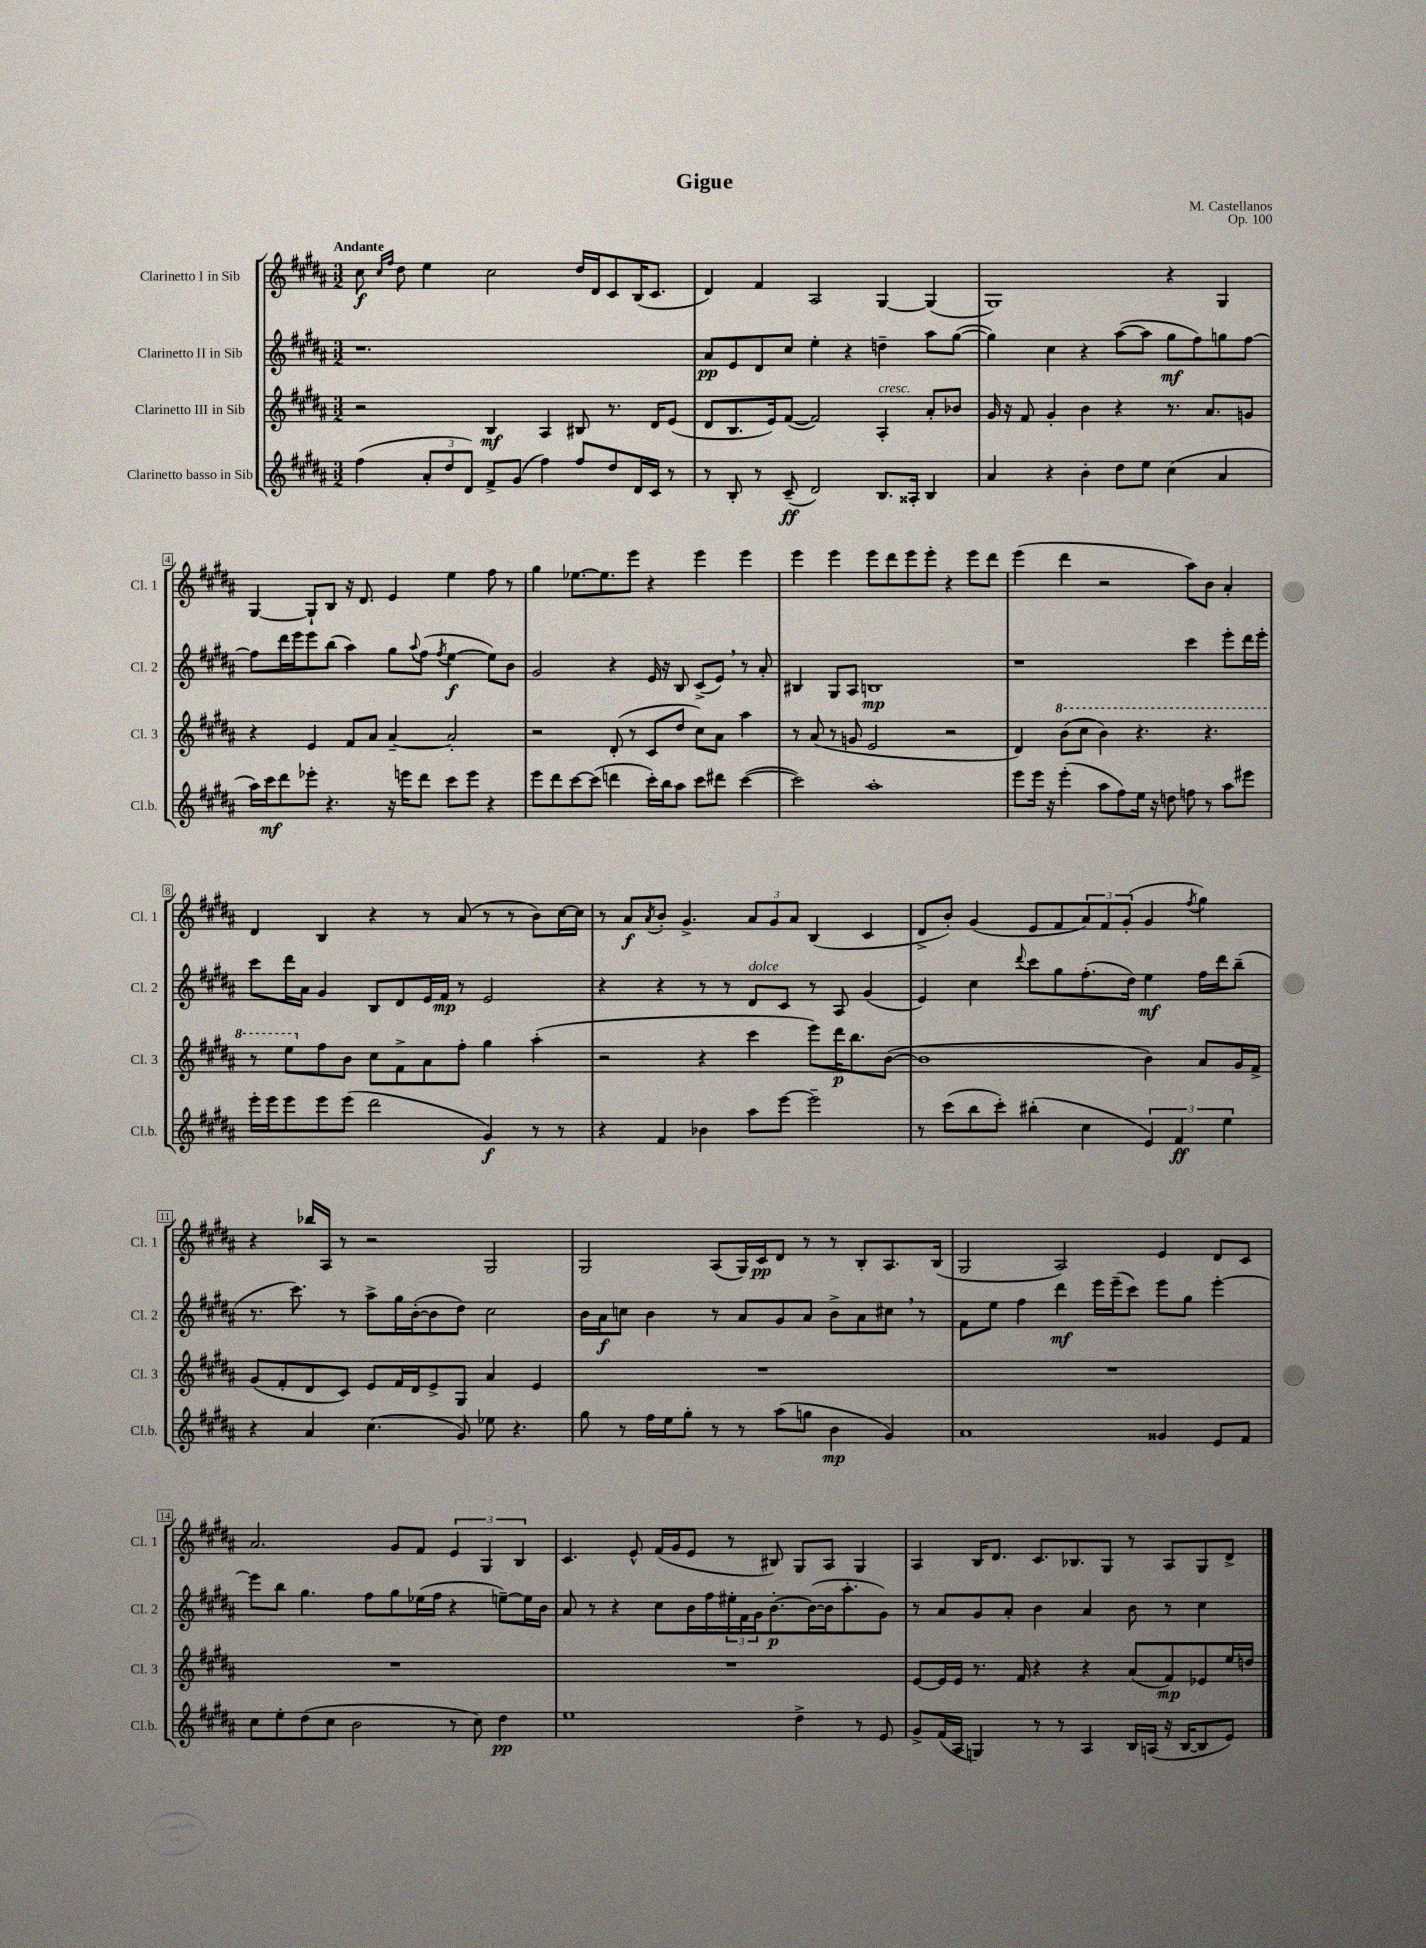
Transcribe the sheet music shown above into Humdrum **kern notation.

**kern	**kern	**kern	**kern
*staff4	*staff3	*staff2	*staff1
*clefG2	*clefG2	*clefG2	*clefG2
*k[f#c#g#d#a#]	*k[f#c#g#d#a#]	*k[f#c#g#d#a#]	*k[f#c#g#d#a#]
*M3/2	*M3/2	*M3/2	*M3/2
(4ff#	2r	1.r	8cc#
.	.	.	16qqcc#
.	.	.	16qqff#
.	.	.	8dd#
12a#'	.	.	4ee
12dd#	.	.	.
12d#)	.	.	.
8f#^	4B	.	2cc#
(8g#	.	.	.
4ff#)	4A#	.	.
8ff#	8B#	.	16dd#
.	.	.	16d#
8dd#	8.r	.	8c#
16d#	.	.	(16B
16c#	16d#	.	8.c#
8r	(8e	.	.
=	=	=	=
8r	8d#	8a#	4d#)
8B'	8.B	8e	.
8r	.	8d#	4f#
.	16e)	.	.
(8c#~	([8f#	8cc#	.
2d#)	2f#])	4ee'	2A#
.	.	4r	.
8.B	4A#'	4dd~	[4G#
16A##'	.	.	.
4B	8a#'	8aa#	(4G#]
.	8b-	([8gg#	.
=	=	=	=
4a#	16g#	4gg#])	1G#)
.	16r	.	.
.	8f#	.	.
4r	4g#'	4cc#	.
4b'	4b	4r	.
8dd#	4r	([8aa#	.
8ee	.	8aa#]	.
(4cc#	8.r	8gg#	4r
.	.	8ff#)	.
.	8.a#	.	.
4a#	.	8gg	4G#
.	8g	[8ff#	.
=	=	=	=
16aa#)	4r	8ff#]	[4G#
16ccc#	.	.	.
8ddd#	.	16ddd#	.
.	.	16eee	.
8eee-'	4e	8eee	8G#`]
4.r	.	(8bb	8B
.	8f#	4aa#)	16r
.	.	.	8.d#
.	8a#	.	.
16r	[4a#~	8gg#	4e
16eee	.	.	.
.	.	8qqaa#	.
8ddd#	.	(8ff#	.
.	.	8qff#	.
8ccc#	2a#']	[4ee	4ee
8eee	.	.	.
4r	.	8ee])	8ff#
.	.	8b	8r
=	=	=	=
8eee	2r	2g#	4gg#
8ddd#	.	.	.
[8ccc#	.	.	[8.ee-
(8ccc#]	.	.	.
.	.	.	8.ee-]
4ddd	(8d#'	4r	.
.	8r	.	8eee
16ccc#')	8c#	16e	4r
16bb	.	16r	.
8aa#	8dd#	8B	.
8ccc#	8cc#)	(8c#^	4eee
8ddd#	8a#	8e)	.
([4ccc#	4aa#	8r	4eee
.	.	8a#'	.
=	=	=	=
2ccc#])	8r	4B#	4eee
.	(8a#	.	.
.	8r	8G#	4eee
.	8g	8A#	.
1aa#'	2e	1B	8eee
.	.	.	8ddd#
.	.	.	8eee
.	.	.	8eee'
.	2r	.	4r
.	.	.	8eee
.	.	.	8ddd#
=	=	=	=
8eee	4d#)	1r	(4eee
16eee	.	.	.
16r	.	.	.
(4eee'	(8bb	.	4ddd#
.	8ccc#	.	.
8aa#	4bb)	.	2r
8ff#)	.	.	.
16ee	4.r	.	.
16r	.	.	.
8dd	.	.	.
8ff	.	4ccc#	8aa#)
8r	4.r	.	8b
8aa#	.	8eee'	4a#'
8eee#	.	16ddd#	.
.	.	16eee'	.
=	=	=	=
16eee'	8r	8ccc#	4d#
16eee	.	.	.
8eee	8eee	16ddd#	.
.	.	16a#	.
8eee	8ff#	4g#	4B
(8eee	8b	.	.
2ddd#	8cc#	8B	4r
.	8f#^	8d#	.
.	8a#	16e	8r
.	.	16f#	.
.	8ff#'	8r	(8a#
4g#)	4gg#	2e	8r
.	.	.	8r
8r	(4aa#'	.	8b)
8r	.	.	[16cc#
.	.	.	16cc#]
=	=	=	=
4r	2r	4r	8r
.	.	.	8a#
.	.	.	8qa#
4f#	.	4r	8b'
.	.	.	4.g#^
4b-	4r	8r	.
.	.	8r	.
8aa#	4ccc#	8d#	12a#
.	.	.	12g#
[8eee	.	8c#	.
.	.	.	12a#
2eee~]	8eee)	8r	(4B
.	16ddd#	8A#	.
.	8.bb	.	.
.	.	(4g#	4c#
.	([8b	.	.
=	=	=	=
8r	1b]	4e)	8d#^
(8ccc#	.	.	8b')
8bb	.	4cc#	(4g#
8ccc#')	.	.	.
.	.	8qqddd#	.
(4bb#'	.	8ccc#	8e
.	.	8gg#	8f#
4cc#	.	(8.ff#'	12a#)
.	.	.	12f#
.	.	.	(12g#'
.	.	16dd#)	.
6e)	4b)	4ee	4g#
6f#	.	.	.
.	.	.	8qff#
.	8a#	16ff#	4gg#)
.	.	16ddd#	.
6ee	.	.	.
.	16g#	(8bb~	.
.	16f#^	.	.
=	=	=	=
4r	(8g#	8.r	4r
.	8f#'	.	.
.	.	8.ccc#)	.
4a#	8d#	.	16bb-
.	.	.	16A#
.	8c#)	8r	8r
(4.cc#	8e	8aa#^	2r
.	16f#	16gg#	.
.	16d#	([16b'	.
.	8e^	8b]	.
8g#)	8G#	8dd#)	.
8ee-	4a#	2cc#	2G#
4.r	.	.	.
.	4e	.	.
=	=	=	=
8gg#	1.r	16b	2G#
.	.	16a#	.
8r	.	8cc	.
16ff#	.	4b	.
16ee	.	.	.
8gg#'	.	.	.
8r	.	8r	(8A#
8r	.	8a#	16G#)
.	.	.	16c#
(8aa#	.	8g#	8d#
8gg	.	8a#	8r
4b	.	8b^	8r
.	.	8a#	8B'
4g#)	.	8cc#	8.A#
.	.	8r	.
.	.	.	(16B
=	=	=	=
1a#	1.r	8f#	2G#
.	.	8ee	.
.	.	4ff#	.
.	.	4ddd#	2A#)
.	.	16eee	.
.	.	(16eee~	.
.	.	8ccc#)	.
4g##	.	8eee	4e
.	.	8gg#	.
8e	.	[4eee'	8d#
8f#	.	.	8c#
=	=	=	=
8cc#	1.r	8eee]	2.a#
8ee'	.	8bb	.
(8dd#	.	4.gg#	.
8cc#	.	.	.
2b	.	.	.
.	.	8ff#	.
.	.	8gg#	8g#
.	.	(16ee-	8f#
.	.	16ff#	.
8r	.	4r	6e
8cc#)	.	.	.
.	.	.	6G#
4dd#	.	[8ee~)	.
.	.	.	6B
.	.	16ee]	.
.	.	16b	.
=	=	=	=
1ee	1.r	8a#	4.c#
.	.	8r	.
.	.	4r	.
.	.	.	8e^^
.	.	8cc#	(16f#
.	.	.	16g#
.	.	16b	8e
.	.	16ff#	.
.	.	24ee#'	8r
.	.	24f#	.
.	.	24g#	.
.	.	[8.b'	8B#)
4dd#^	.	.	8G#
.	.	(16b_	.
.	.	16b]	8A#
.	.	8.aa#'	.
8r	.	.	4G#
8e	.	8g#)	.
=	=	=	=
8g#^	[8e	8r	4A#
(16f#	16e]	8a#	.
16A#	16e	.	.
4G)	8.r	8g#	16B
.	.	.	8.d#
.	.	8a#'	.
.	16f#	.	.
8r	4r	4b	8.c#
8r	.	.	.
.	.	.	8.B-
4A#	4r	4a#	.
.	.	.	8G#
16B	(8a#	8b	8r
(16A	.	.	.
16r	8f#)	8r	8A#
[16B	.	.	.
8B]	8e-	4cc#	8G#
8e)	16ee	.	8d#^
.	16dd	.	.
==	==	==	==
*-	*-	*-	*-
